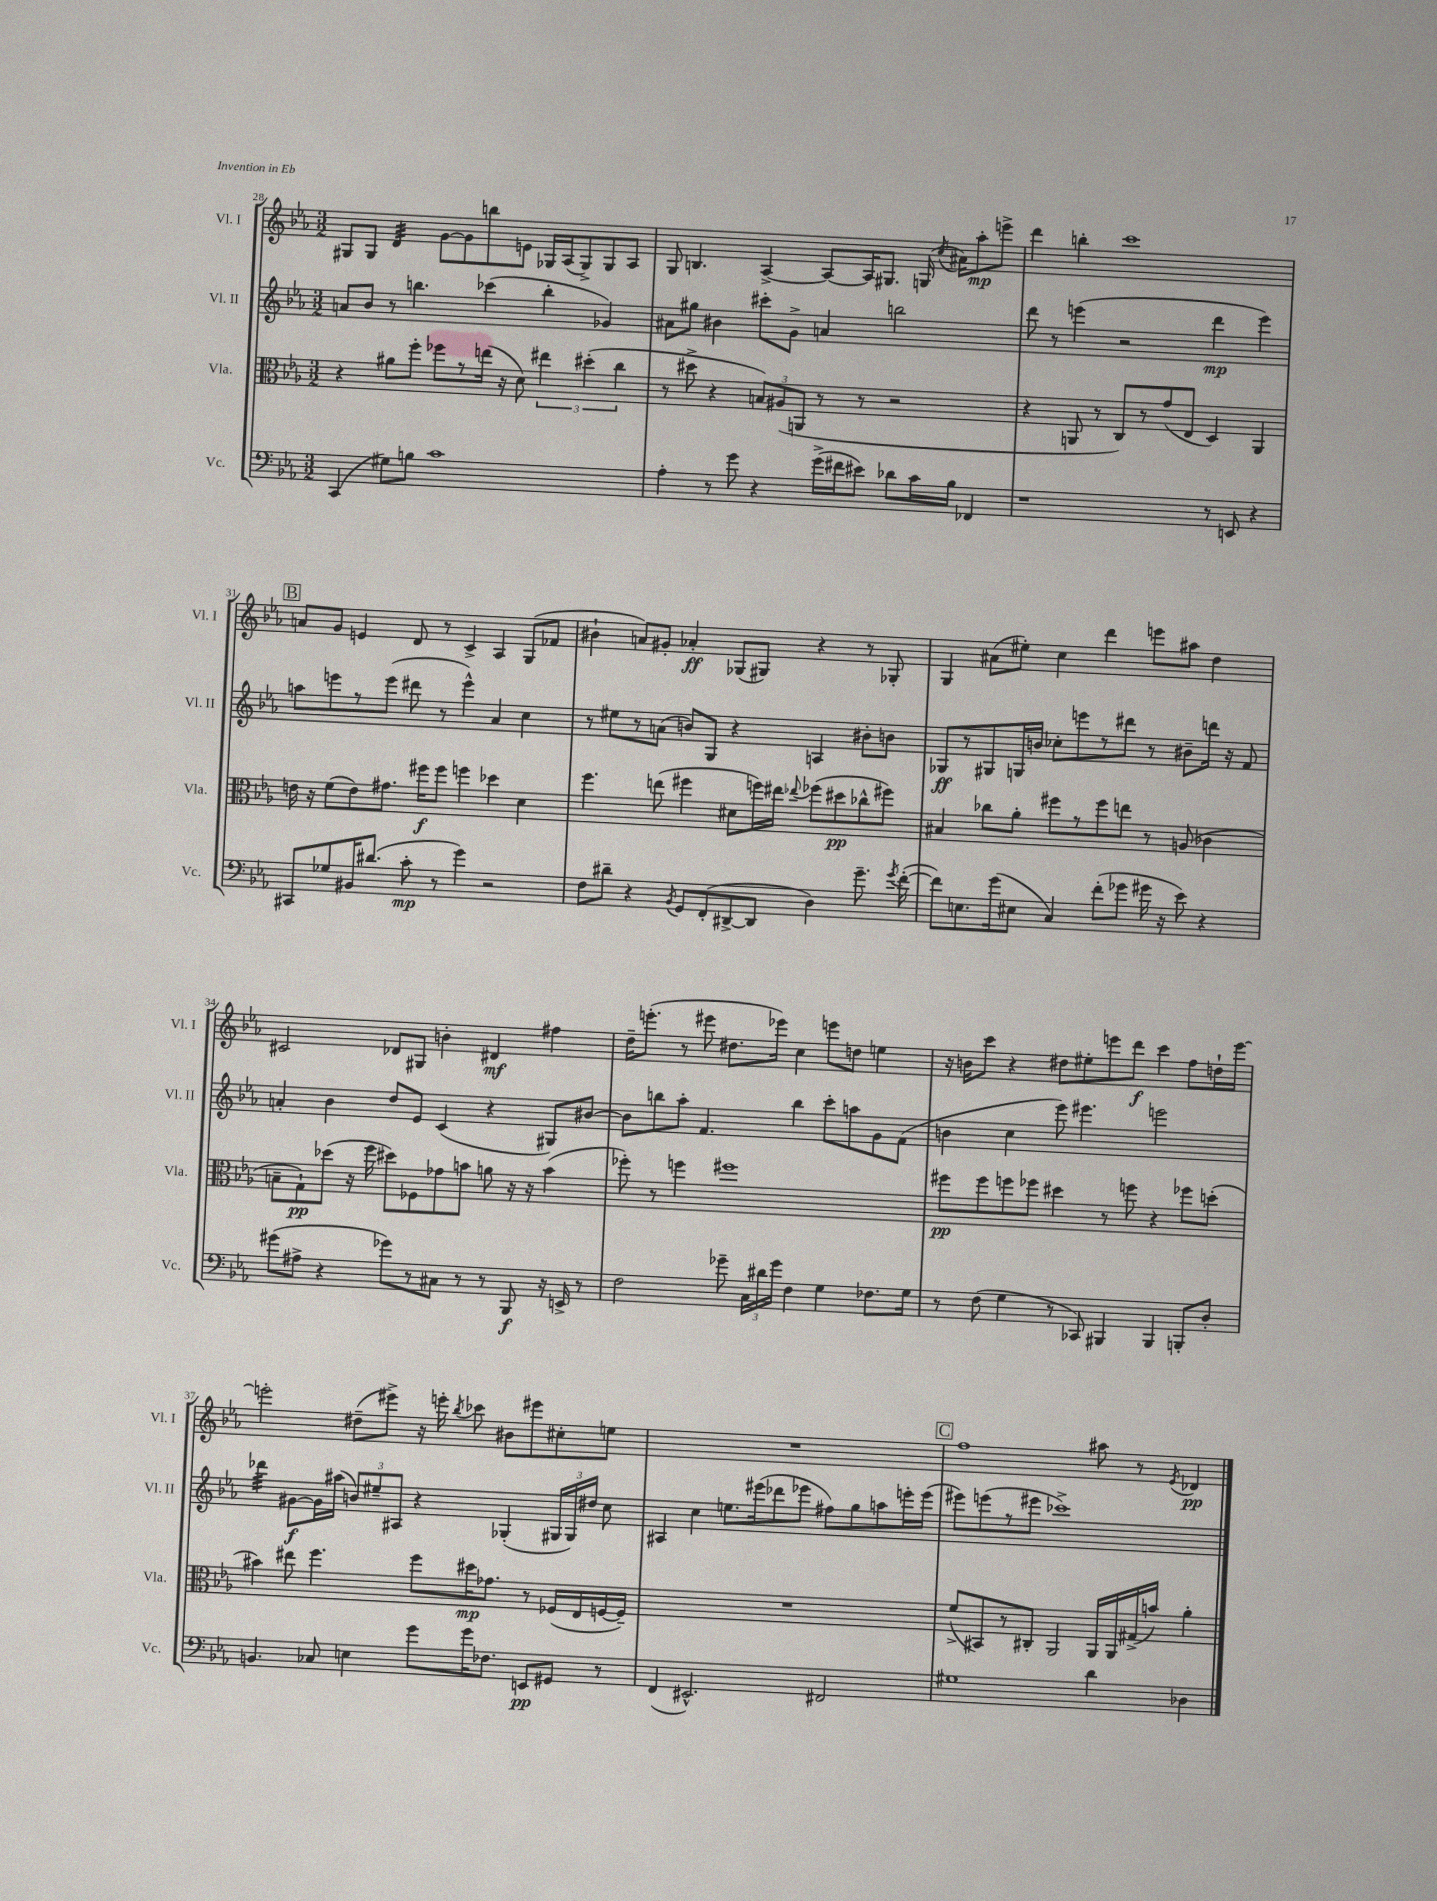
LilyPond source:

<<
\new StaffGroup <<
\new Staff = "s0" \with { instrumentName = "Vl. I" shortInstrumentName = "Vl. I" } {
    \clef treble \key ees \major \numericTimeSignature \time 3/2
    \autoBeamOff gis8[ gis8] d'4:32 g'8[~ g'8 b''8 e'8] ges16[ aes16( ges8->) ges8 aes8] |
    g8 b4. aes4~-> aes8[~ aes16 gis8.] g16( \acciaccatura { c''8 } ais'16[) aes''8-.\mp e'''8]-> |
    d'''4 b''4-. c'''1 |
    \mark \markup { \box "B" } a'8[ g'8] e'4 d'8 r8 c'4-> aes4 g8[( fes'8] |
    bis'4-! a'8[) gis'8]-. aes'4-.\ff ges8[( gis8]) r4 r8 ges8-. |
    g4 ais'8[( eis''8]-.) c''4 d'''4 e'''8[ ais''8] d''4 |
    cis'2 des'8[ gis8] b'4-. dis'4\mf fis''4 |
    d''16[-- e'''8.]-.( r8 eis'''8 dis''8.[ ees'''16]) c''4 e'''8[ d''8] e''4 |
    r16 b'16[ c'''8] r4 dis''8[ eis''8-. e'''8 d'''8]\f c'''4 f''8[ d''16-! e'''16]~ |
    e'''2-. dis''8[--( eis'''8]->) r16 e'''16-. \acciaccatura { bes''8 } ces'''8 bis'8[ eis'''8 cis''8-. e''8] |
    R1. |
    \mark \markup { \box "C" } f''1 ais''8 r8 \acciaccatura { ees'8 } des'4\pp \bar "|." |
}
\new Staff = "s1" \with { instrumentName = "Vl. II" shortInstrumentName = "Vl. II" } {
    \clef treble \key ees \major \numericTimeSignature \time 3/2
    \autoBeamOff a'8[ bes'8] r8 b''4. ces'''4( b''4-. ges'4) |
    ais'8[ gis''8] bis'4 cis'''8[-. g'8]-> a'4 b''2 |
    d'''8 r8 e'''4( r2 d'''4\mp e'''4) |
    \mark \markup { \box "B" } a''8[ e'''8 r8 e'''8]( dis'''8 r8 e'''4-^) aes'4 c''4 |
    r8 eis''8[ r8 a'8]( b'8[) g8] r4 a4 bis'8[-. b'8] |
    ges8[\ff r8 gis8 g16 b'16] ces''8[-. e'''8 r8 dis'''8] r8 bis'8[-- d'''16] r16 f'8 |
    a'4-. bes'4 d''8[ ees'8] c'4( r4 gis8[) bis'8]~ |
    bis'8[ b''8 aes''8]-. f'4. b''4 c'''8[-. a''8 g'8 f'8]( |
    b'4 c''4 ees'''8) eis'''4. e'''2 |
    des'''4:32 gis'8[~\f gis'16 ais''16]( \tuplet 3/2 { b'8[) eis''8-- ais8] } r4 ges4-.( \tuplet 3/2 { gis16[ gis16) dis''16] } c''8 |
    ais4 c''4 e''8.[ eis'''16( des'''8 ees'''8] fis''8[) g''8 a''8 e'''16-. e'''16]( |
    \mark \markup { \box "C" } eis'''8[) e'''8( r8 eis'''8] ces'''1->) \bar "|." |
}
\new Staff = "s2" \with { instrumentName = "Vla." shortInstrumentName = "Vla." } {
    \clef alto \key ees \major \numericTimeSignature \time 3/2
    \autoBeamOff r4 ais'8[ f''8]-. fes''8[ r8 e''16]( r16 d'8) \tuplet 3/2 { eis''4 dis''4-.( c''4 } |
    r8 dis''8-> r4 \tuplet 3/2 { b8[) ais8( a,8] } r8 r8 r2 |
    r4 a,8 r8 c8[) r8 g'8( ees8] d4) a,4 |
    \mark \markup { \box "B" } e'16 r16 f'8[( e'8) gis'8.] fis''16[\f fis''8] f''4 des''4 d'4 |
    f''4. e''8( fis''4 dis'8[ f''16) eis''16] \appoggiatura { ees''8 } fes''8[( dis''8\pp ces''8-^ fis''8]) |
    bis4 ces''8[ aes'8]-. fis''8[ r8 fis''8 e''8] r8 a8( ces'4 |
    b8[-- g8-!\pp) des''8]( r16 f''16 dis''8[) fes8 ges'8 b'8] a'8 r16 r16 b'4( |
    fes''8-.) r8 f''4 fis''1 |
    fis''8[\pp fis''8 f''8 fes''8] dis''4 r8 f''8 r4 fes''8[ d''8]-.( |
    bis'4) eis''8 f''4. f''8[ dis''16\mp ges'8.] r8 fes16[( ees16 f16~ f16]--) |
    R1. |
    \mark \markup { \box "C" } f'8[->( bis,8) r8 cis8]-. aes,2 aes,16[ aes,16 gis16->( b'16]) aes'4-. \bar "|." |
}
\new Staff = "s3" \with { instrumentName = "Vc." shortInstrumentName = "Vc." } {
    \clef bass \key ees \major \numericTimeSignature \time 3/2
    \autoBeamOff c,4( gis8[) b8] c'1 |
    aes4-. r8 g'8 r4 g'16[->( fis'16 eis'8]) des'8[ c'16 bes16] fes,4 |
    r1 r8 e,8 r4 |
    \mark \markup { \box "B" } cis,8[ ges8 bis,16 dis'8.]( c'8-.\mp r8 g'4) r2 |
    f8[ dis'8]-- r4 \acciaccatura { bes,8 } g,8[ f,8-.( dis,8~-> dis,8] d4) g'8.-- \acciaccatura { g'8 } f'16~-.( |
    f'8[) e8. g'16( eis8] c4) f'8[-.( ges'8] gis'16 r16 ees'8) r4 |
    gis'8[( ais8]-> r4 ges'8[) r8 cis8] r8 r8 bes,,8\f r16 e,16-> r8 |
    f2 ges'8-- \tuplet 3/2 { c16[ dis'16 ges'16] } f4 g4 fes8.[ g16] |
    r8 f8( g4 r8 ces,8) bis,,4 bis,,4 b,,8[-. d8]-. |
    b,4. ces8 e4 g'8[ g'16 fes8.] e,8[\pp gis,8] r8 |
    f,4( eis,2.-^) fis,2 |
    \mark \markup { \box "C" } gis1 d'4 des4 \bar "|." |
}
>>
>>
\layout { \context { \Score currentBarNumber = #28 } }
